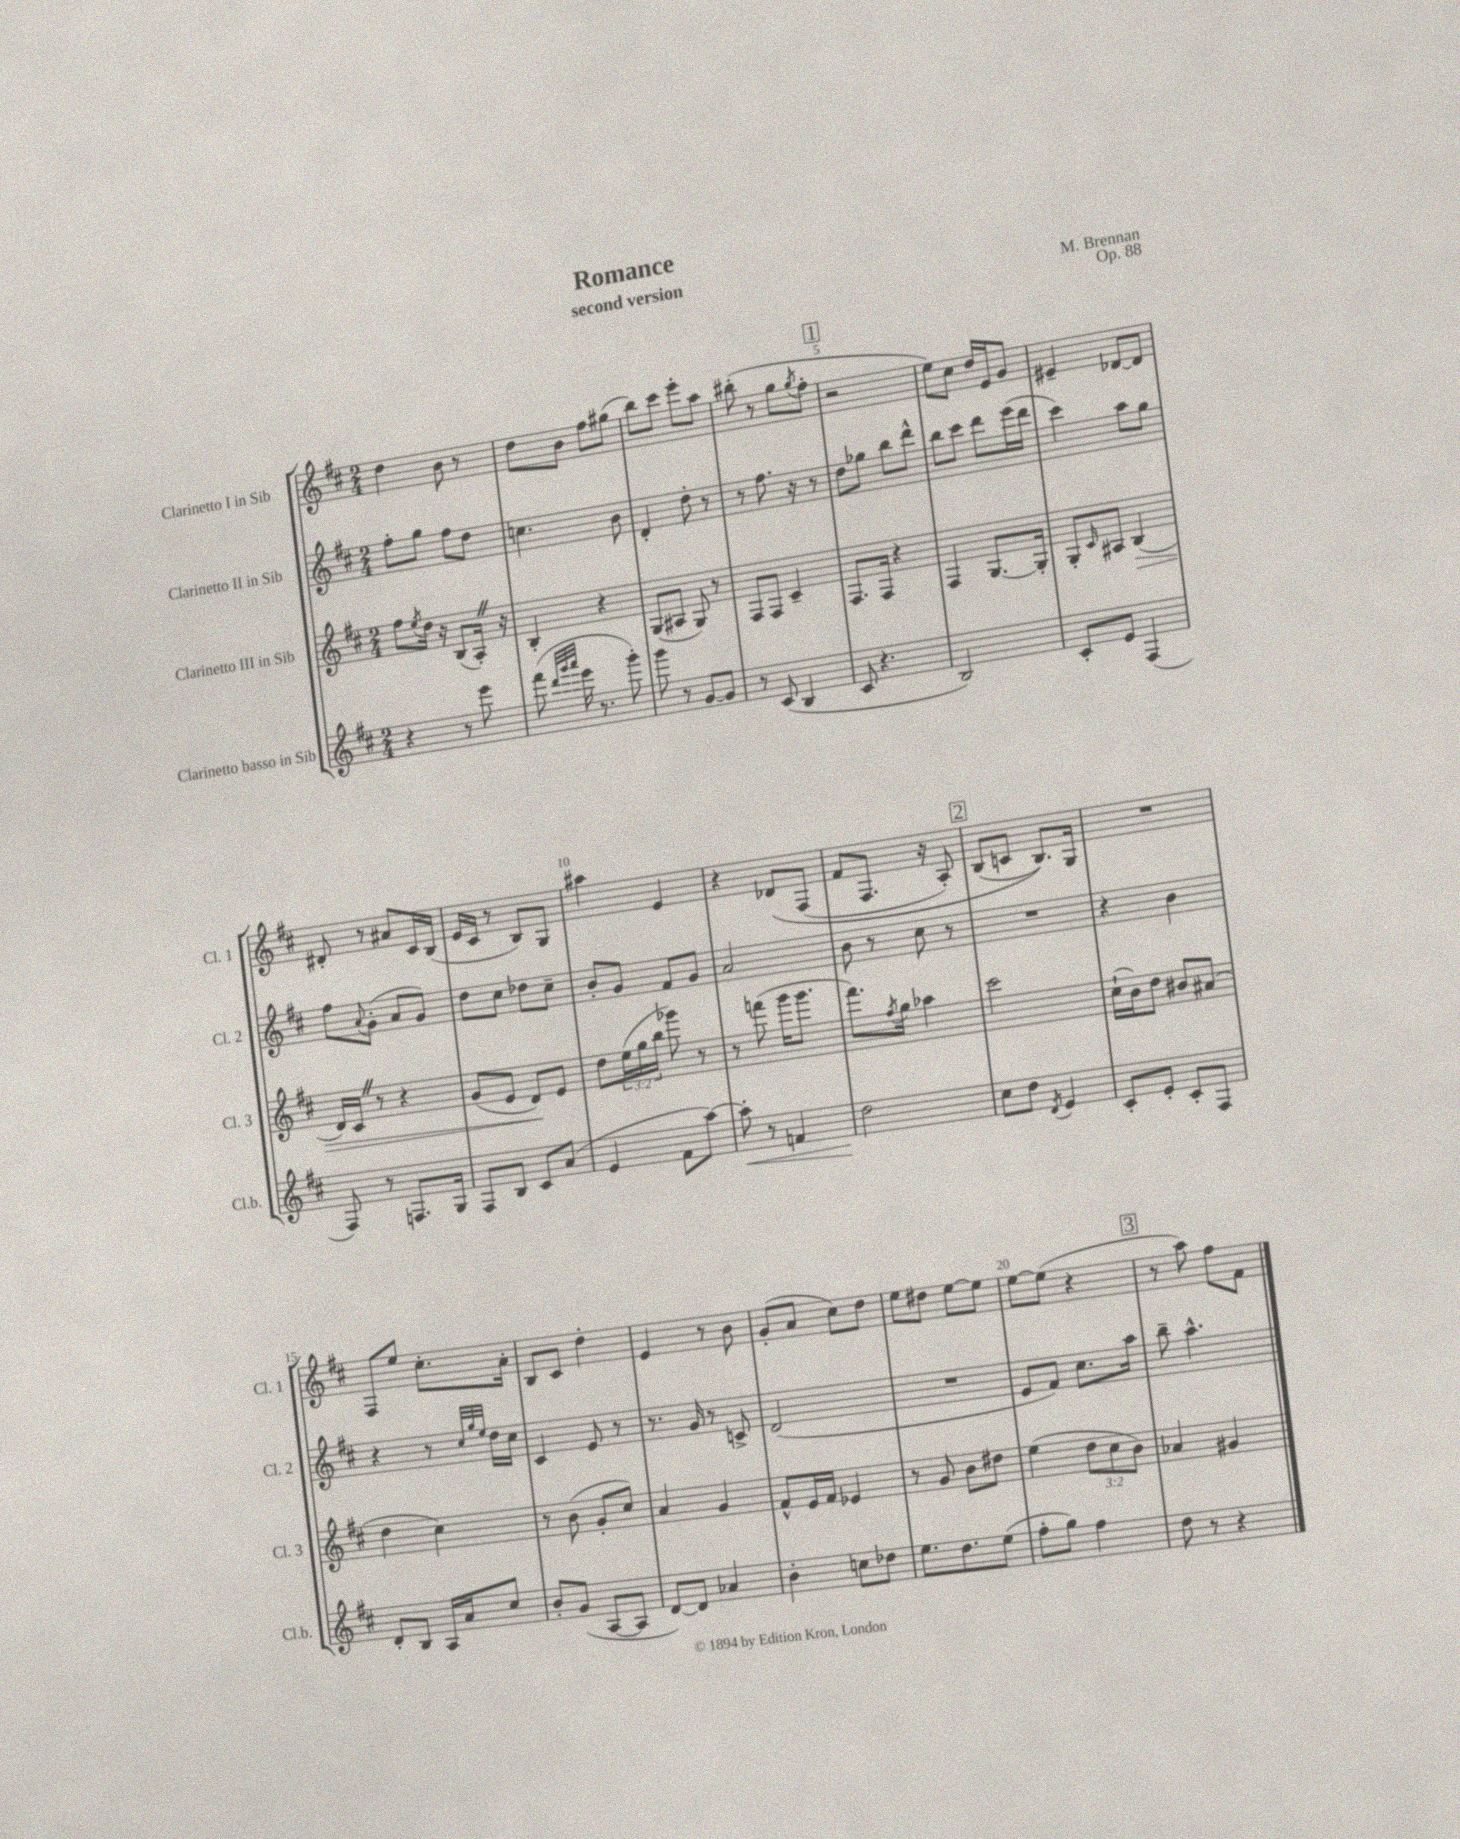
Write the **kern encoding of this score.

**kern	**dynam	**kern	**dynam	**kern	**kern
*part4	*part4	*part3	*part3	*part2	*part1
*staff4	*staff4	*staff3	*staff3	*staff2	*staff1
*I"Clarinetto basso in Sib	*	*I"Clarinetto III in Sib	*	*I"Clarinetto II in Sib	*I"Clarinetto I in Sib
*I'Cl.b.	*	*I'Cl. 3	*	*I'Cl. 2	*I'Cl. 1
*clefG2	*	*clefG2	*	*clefG2	*clefG2
*k[f#c#]	*	*k[f#c#]	*	*k[f#c#]	*k[f#c#]
*M2/4	*	*M2/4	*	*M2/4	*M2/4
=1	=1	=1	=1	=1	=1
4r	.	8ff#\L	.	8ff#'\L	4dd\
.	.	8qee/	.	.	.
.	.	16dd\Jk	.	8gg\J	.
.	.	16r	.	.	.
8r	.	(8B/L	.	8ff#\L	8b\
8eee\	.	16A'Z/Jk)	.	8dd\J	8r
.	.	16r	.	.	.
=2	=2	=2	=2	=2	=2
(8fff#\	.	4B'/	.	4.ccn\	8dd\L
32qqddd/LLL	.	.	.	.	.
32qqggg/	.	.	.	.	.
32qqaaa/JJJ	.	.	.	.	.
16eee\	.	.	.	.	8b\J
8.r	.	.	.	.	.
.	.	4r	.	.	8ff#\L
8ggg'\)	.	.	.	8b\	(8gg#X\J
=3	=3	=3	=3	=3	=3
8ggg\	.	(8G/L	.	4d'/	8bb\L)
8r	.	8A#X/J	.	.	8ccc#\J
[8g/L	.	8G/)	.	8dd'\	8eee'\L
8g/J]	.	8r	.	8r	8aa\J
=4	=4	=4	=4	=4	=4
8r	.	8F#/L	.	8r	(8bb#X'\
(8c#/	.	8F#/J	.	8.ff#\	8r
4B/	.	4c#~/	.	.	8gg\L
.	.	.	.	16r	.
.	.	.	.	.	8qgg/
.	.	.	.	8r	8ff#'\J
!!LO:REH:place=s1:t=1
=5	=5	=5	=5	=5	=5
8c#/	.	8.F#/L	.	8dd\L	2r
4.r	.	.	.	8gg-X\J	.
.	.	16F#/Jk	.	.	.
.	.	4r	.	8bb\L	.
.	.	.	.	8ddd^^\J	.
=6	=6	=6	=6	=6	=6
2B/)	.	4F#/	.	8bb\L	8ee\L)
.	.	.	.	8ccc#\J	8cc#\J
.	.	[8.G/L	.	8ddd\L	16dd/LL
.	.	.	.	.	16e/J
.	.	.	.	(16eee\L	8g/J
.	.	16G'/Jk]	.	16ddd\JJ	.
=7	=7	=7	=7	=7	=7
8c#'/L	.	8G'/L	.	4ccc#\)	4e#X~/
.	.	16qqc#/	.	.	.
8e/J	.	8A#X/J	.	.	.
!	!	!	!LO:HP:b	!	!
(4F#/	.	(4B/	>	8aa\L	[8d-X/L
.	.	.	.	8gg\J	8d-/J]
!!LO:LB:g=z
=8	=8	=8	=8	=8	=8
8F#/)	.	16d/LL)	.	8ff#\L	8d#X'/
.	.	16c#Z/JJ	.	.	.
.	.	.	.	8qqa/	.
8r	.	8r	.	(8g'\J	8r
8.Fn/L	.	4r	.	8a/L	8a#X/L
.	.	.	.	8g/J)	16c#/L
16G/Jk	.	.	.	.	(16B/JJ
=9	=9	=9	=9	=9	=9
8F#/L	.	(8g/L	.	8dd\L	16e/LL
.	.	.	.	.	16c#/JJ
8B/J	.	8e/J	.	8cc#\J	8r
8c#/L	.	8d/L)	.	8dd-X\L	8B/L)
(8a/J	.	8e/J	]	8cc#~\J	8G/J
=10	=10	=10	=10	=10	=10
4e/	.	8dd\L	.	8b'/L	4aa#X\
.	.	(24ee\L	.	8g/J	.
.	.	24gg\	.	.	.
.	.	24bb\JJ	.	.	.
8f#\L	.	8ggg-X\)	.	8f#/L	4e/
[8aa\J)	.	8r	.	8g/J	.
=11	=11	=11	=11	=11	=11
!	!LO:HP:b	!	!	!	!
8aa'\]	<	8r	.	2a/	4r
8r	.	(8fffn\	.	.	.
4fn/	.	16ggg\KL	.	.	(8d-X/L
.	.	8.ggg\J	.	.	.
.	.	.	.	.	(8F#/J
=12	=12	=12	=12	=12	=12
2dd\	.	8.fff#\L)	.	8b\	8f#/L
.	.	.	.	8r	8.F#/J
.	.	8qff#/	.	.	.
.	.	16gg\Jk	.	.	.
.	.	4aa-X\	.	8cc#\	.
.	.	.	.	.	16r
.	.	.	.	8r	8A'/)
.	[	.	.	.	.
!!LO:REH:place=s1:t=2
=13	=13	=13	=13	=13	=13
8cc#\L	.	2ccc#\	.	2r	(8B/L
8dd\J	.	.	.	.	8cn/J
8qd/	.	.	.	.	.
4e/	.	.	.	.	8.B/L))
.	.	.	.	.	16G/Jk
=14	=14	=14	=14	=14	=14
8c#'/L	.	(16cc#`\LL	.	4r	2r
.	.	16b\J)	.	.	.
8e'/J	.	8dd\J	.	.	.
8c#'/L	.	8b#X/L	.	4b\	.
8F#/J	.	(8a#X/J	.	.	.
!!LO:LB:g=z
=15	=15	=15	=15	=15	=15
8d'/L	.	4dd\	.	4r	8F#/L
8B/J	.	.	.	.	8ee/J
16A/LL	.	4cc#\)	.	8r	8.cc#'\L
16a/J	.	.	.	.	.
.	.	.	.	32qqcc#/LLL	.
.	.	.	.	32qqgg/	.
.	.	.	.	32qqee/JJJ	.
8cc#/J	.	.	.	16dd\LL	.
.	.	.	.	16cc#\JJ	16a'\Jk
=16	=16	=16	=16	=16	=16
8b'/L	.	8r	.	4c#/	8B/L
(8g/J	.	(8b\	.	.	8c#/J
[8A/L	.	8g'/L	.	8e/	4dd'\
8A/J]	.	8cc#/J)	.	8r	.
=17	=17	=17	=17	=17	=17
[8d/L)	.	4a/	.	8.r	4e/
8d/J]	.	.	.	.	.
.	.	.	.	16g/	.
4a-X/	.	4g/	.	8r	8r
.	.	.	.	8cn^/	8b\
=18	=18	=18	=18	=18	=18
4b'\	.	8f#^^/L	.	(2d/	(8g'/L
.	.	16e/L	.	.	8a/J
.	.	16f#/JJ	.	.	.
8ccn\L	.	4e-X/	.	.	8cc#\L)
8dd-X\J	.	.	.	.	8dd\J
=19	=19	=19	=19	=19	=19
8.ee\L	.	8r	.	2r	8ee\L
.	.	8g/	.	.	8dd#X\J
8.dd\	.	.	.	.	.
.	.	8b\L	.	.	[8ee\L
(8ee\J	.	8dd#X\J	.	.	8ee\J]
=20	=20	=20	=20	=20	=20
8ff#'\L	.	(4ee\	.	8e/L	[8ee\L
8gg\J)	.	.	.	8f#/J)	(8ee\J]
4ff#\	.	12dd\L	.	8.cc#\L	4r
.	.	12cc#\	.	.	.
.	.	12b\J)	.	.	.
.	.	.	.	16aa\Jk	.
!!LO:REH:place=s1:t=3
=21	=21	=21	=21	=21	=21
8dd\	.	4a-X/	.	8bb~\	8r
8r	.	.	.	4.aa^^\	8aa\)
4r	.	4g#X/	.	.	8ff#\L
.	.	.	.	.	8f#\J
==	==	==	==	==	==
*-	*-	*-	*-	*-	*-
